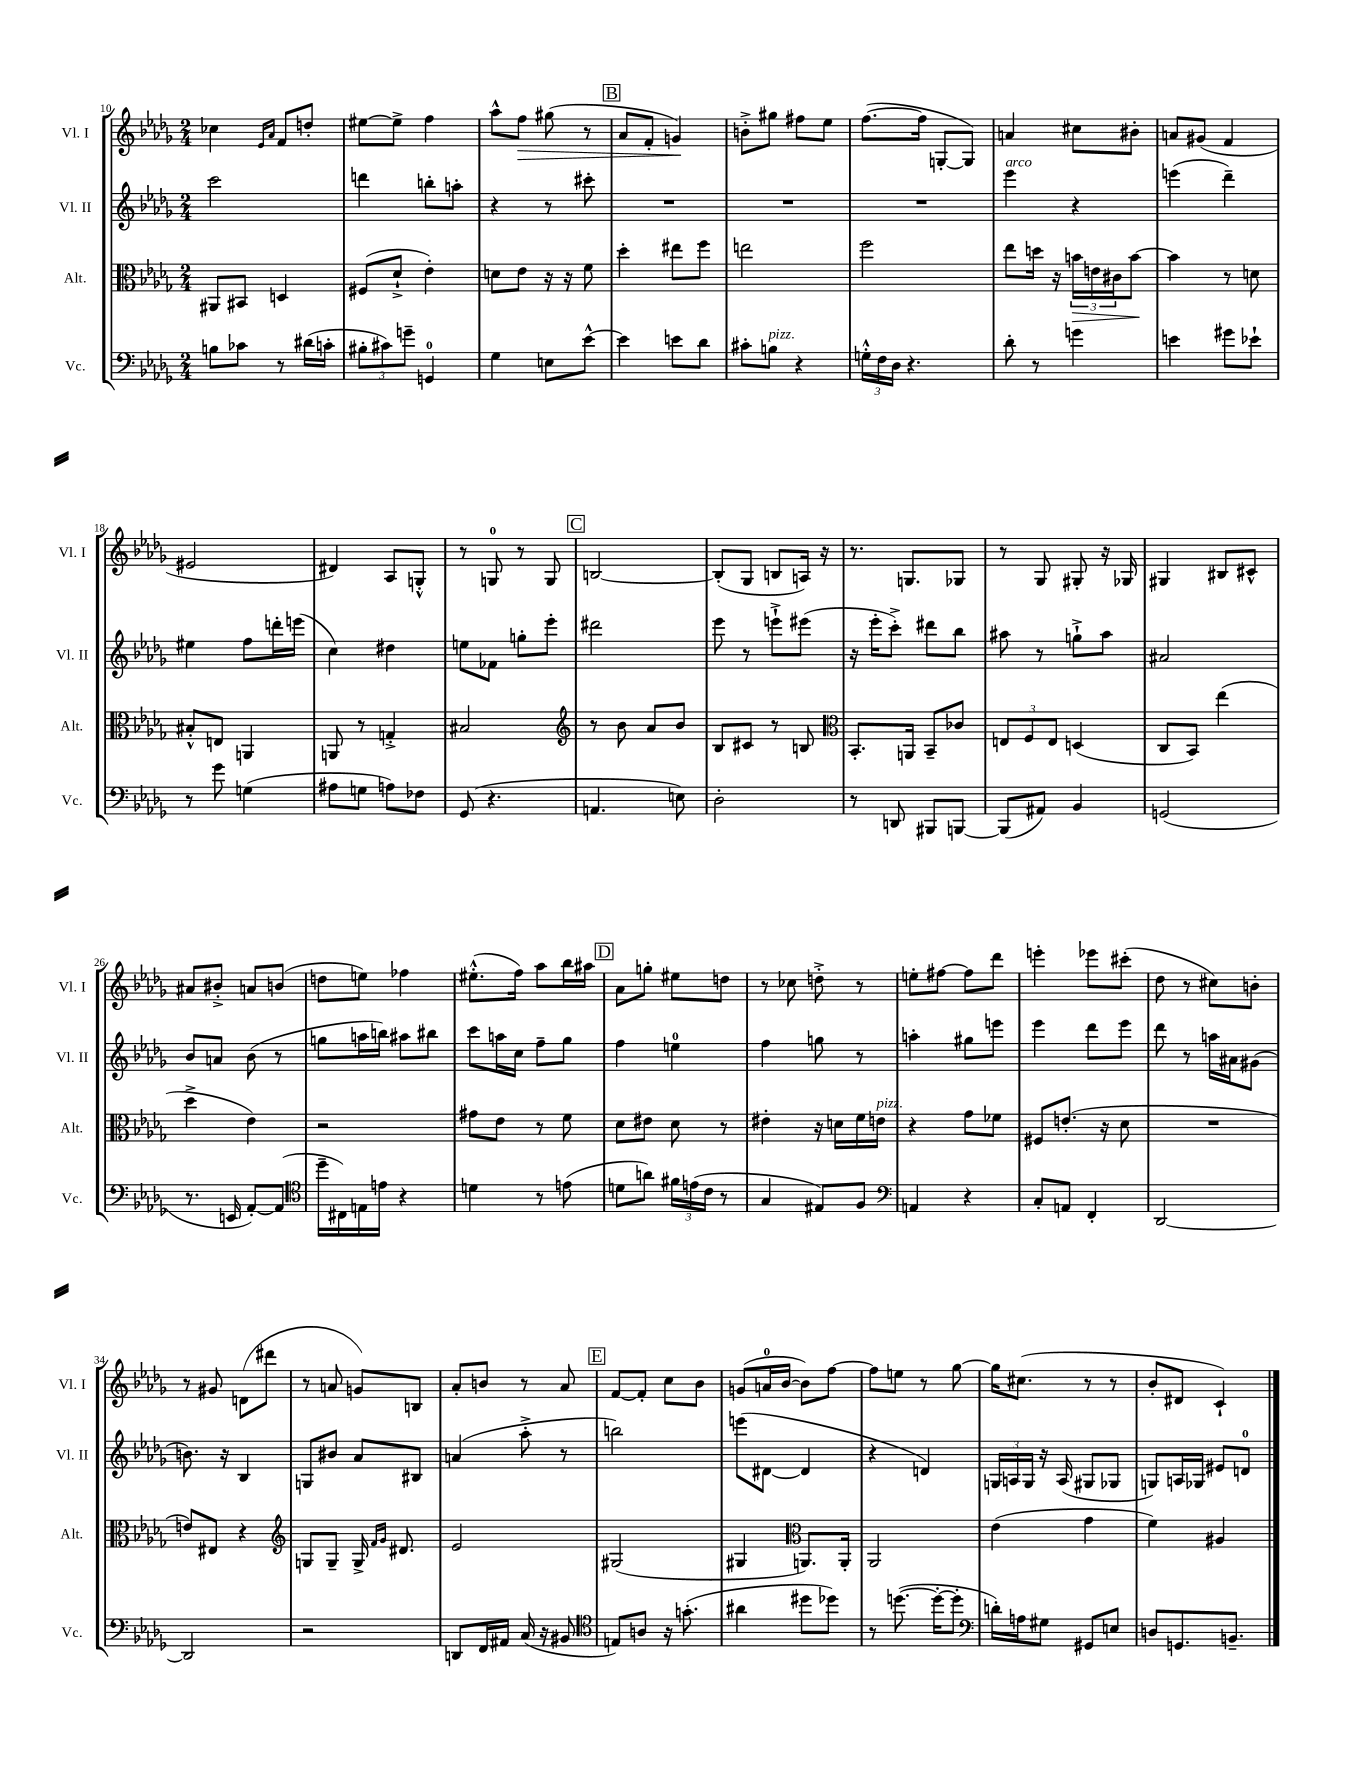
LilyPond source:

<<
\new StaffGroup <<
\new Staff = "s0" \with { instrumentName = "Vl. I" shortInstrumentName = "Vl. I" } {
    \clef treble \key des \major \numericTimeSignature \time 2/4
    ces''4 \grace { ees'16 aes'16 } f'8 d''8-. |
    eis''8~ eis''8-> f''4 |
    aes''8-^ f''8\> gis''8( r8 |
    \mark \markup { \box "B" } aes'8 f'8-. g'4\!) |
    b'8-.-> gis''8 fis''8 ees''8 |
    f''8.~( f''16 g8~-. g8) |
    a'4 cis''8 bis'8-. |
    a'8 gis'8( f'4 |
    eis'2 |
    dis'4) aes8 g8-.-^ |
    r8 g8-0 r8 g8 |
    \mark \markup { \box "C" } b2~ |
    b8-.( ges8 b8 a16) r16 |
    r8. g8. ges8 |
    r8 ges8 gis8-. r16 ges16 |
    gis4 bis8 cis'8-^ |
    ais'8 bis'8-.-> a'8 b'8( |
    d''8 e''8) fes''4 |
    eis''8.-.-^( f''16) aes''8 bes''16 ais''16 |
    \mark \markup { \box "D" } aes'8 g''8-. eis''8 d''8 |
    r8 ces''8 d''8-.-> r8 |
    e''8-. fis''8~ fis''8 des'''8 |
    e'''4-. ees'''8 cis'''8-.( |
    des''8 r8 cis''8) b'8-. |
    r8 gis'8 d'8( dis'''8 |
    r8 a'8 g'8) b8 |
    aes'8-. b'8 r8 aes'8 |
    \mark \markup { \box "E" } f'8~ f'8-. c''8 bes'8 |
    g'8( a'16-0 bes'16~ bes'8) f''8~ |
    f''8 e''8 r8 ges''8~ |
    ges''16 cis''8.( r8 r8 |
    bes'8-. dis'8 c'4-!) \bar "|." |
}
\new Staff = "s1" \with { instrumentName = "Vl. II" shortInstrumentName = "Vl. II" } {
    \clef treble \key des \major \numericTimeSignature \time 2/4
    c'''2 |
    d'''4 b''8-. a''8-. |
    r4 r8 cis'''8-. |
    \mark \markup { \box "B" } R2 |
    R2 |
    R2 |
    ees'''4^\markup { \italic "arco" } r4 |
    e'''4( des'''4--) |
    eis''4 f''8 d'''16-. e'''16( |
    c''4) dis''4 |
    e''8 fes'8 g''8-. ees'''8-. |
    \mark \markup { \box "C" } dis'''2 |
    ees'''8 r8 e'''8-!-> eis'''8( |
    r16 ees'''16-. c'''8-.->) dis'''8 bes''8 |
    ais''8 r8 g''8-!-> ais''8 |
    ais'2 |
    bes'8 a'8 bes'8( r8 |
    g''8 a''16 b''16) ais''8 bis''8 |
    c'''8 a''16 c''16 f''8-- ges''8 |
    \mark \markup { \box "D" } f''4 e''4-0 |
    f''4 g''8 r8 |
    a''4-. gis''8 e'''8 |
    ees'''4 des'''8 ees'''8 |
    des'''8 r8 a''16 ais'16 gis'8( |
    b'8.) r16 bes4 |
    g8 bis'8 aes'8 bis8 |
    a'4( aes''8-.-> r8 |
    \mark \markup { \box "E" } b''2) |
    e'''8( dis'8~ dis'4 |
    r4 d'4) |
    \tuplet 3/2 { g16 a16 g16 } r16 a16( gis8 ges8 |
    g8) a16 ges16 eis'8 d'8-0 \bar "|." |
}
\new Staff = "s2" \with { instrumentName = "Alt." shortInstrumentName = "Alt." } {
    \clef alto \key des \major \numericTimeSignature \time 2/4
    ais,8 bis,8 d4 |
    fis8( des'8-!-> ees'4-.) |
    d'8 ees'8 r16 r16 f'8 |
    \mark \markup { \box "B" } des''4-. eis''8 f''8 |
    e''2 |
    f''2 |
    ees''8 d''16 r16 \tuplet 3/2 { b'16\> e'16 cis'16 } b'8~\! |
    b'4 r8 d'8 |
    bis8-.-^ e8 a,4 |
    a,8 r8 g4-.-> |
    bis2 |
    \mark \markup { \box "C" } \clef treble r8 bes'8 aes'8 bes'8 |
    bes8 cis'8 r8 b8 |
    \clef alto bes,8.-. a,16 bes,8-- ces'8 |
    \tuplet 3/2 { e8 f8 e8 } d4( |
    c8 bes,8) ees''4( |
    des''4-> ees'4) |
    r2 |
    gis'8 ees'8 r8 f'8 |
    \mark \markup { \box "D" } des'8 eis'8 des'8 r8 |
    eis'4-. r16 d'16 f'16 e'16^\markup { \italic "pizz." } |
    r4 ges'8 fes'8 |
    fis8 e'8.-.( r16 des'8 |
    R2 |
    e'8) eis8 r4 |
    \clef treble g8 g8-- g16-> \grace { f'16 ges'16 } dis'8. |
    ees'2 |
    \mark \markup { \box "E" } gis2( |
    gis4 \clef alto a,8.) a,16-. |
    aes,2 |
    ees'4( ges'4 |
    f'4) ais4 \bar "|." |
}
\new Staff = "s3" \with { instrumentName = "Vc." shortInstrumentName = "Vc." } {
    \clef bass \key des \major \numericTimeSignature \time 2/4
    b8 ces'8 r8 dis'16( c'16-. |
    \tuplet 3/2 { bis8-. cis'8) g'8-- } g,4-0 |
    ges4 e8 ees'8~-^ |
    \mark \markup { \box "B" } ees'4 e'8 des'8 |
    cis'8-. b8^\markup { \italic "pizz." } r4 |
    \tuplet 3/2 { g16-.-^ f16 des16 } r4. |
    des'8-. r8 g'4 |
    e'4 gis'8 ees'8-! |
    r8 ges'8 g4( |
    ais8 g8 a8) fes8 |
    ges,8( r4. |
    \mark \markup { \box "C" } a,4. e8) |
    des2-. |
    r8 d,8 bis,,8 b,,8~ |
    b,,8( ais,8) bes,4 |
    g,2( |
    r8. e,16 aes,8~-.) aes,8( |
    \clef tenor des''16-- cis16) e16 e'16 r4 |
    d'4 r8 e'8( |
    \mark \markup { \box "D" } d'8 a'8) \tuplet 3/2 { fis'16 e'16( c'16 } r8 |
    ges4 eis8) f8 |
    \clef bass a,4 r4 |
    c8-. a,8 f,4-. |
    des,2~ |
    des,2 |
    r2 |
    d,8 f,16 ais,16 c16( r16 bis,8 |
    \mark \markup { \box "E" } \clef tenor e8) a8 r16 g'8.-.( |
    ais'4 dis''8 des''8) |
    r8 d''8.~( d''16~-. d''8-. |
    \clef bass d'16-.) a16 gis8 gis,8 e8 |
    d8 g,8. b,8.-- \bar "|." |
}
>>
>>
\layout { \context { \Score currentBarNumber = #10 } }
